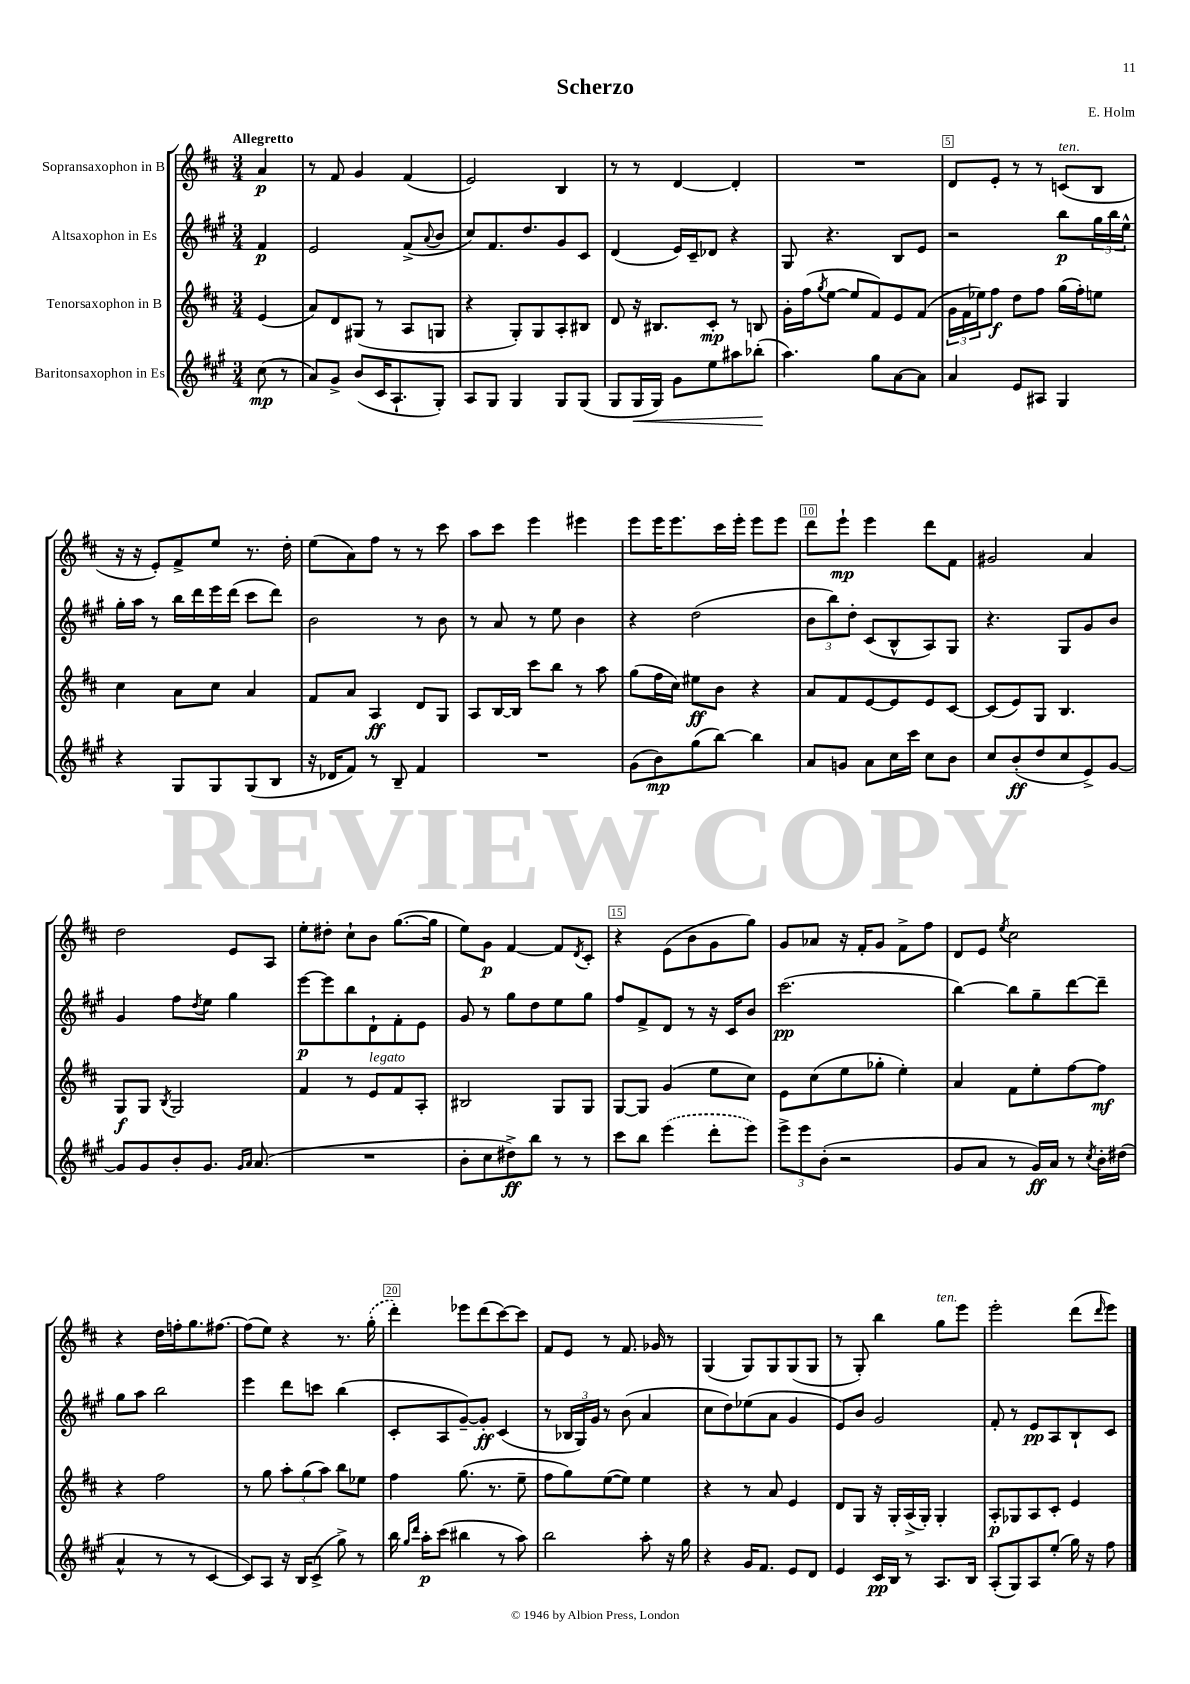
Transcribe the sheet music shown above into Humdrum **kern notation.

**kern	**dynam	**kern	**dynam	**kern	**dynam	**kern	**dynam
*part4	*part4	*part3	*part3	*part2	*part2	*part1	*part1
*staff4	*staff4	*staff3	*staff3	*staff2	*staff2	*staff1	*staff1
*I"Baritonsaxophon in Es	*	*I"Tenorsaxophon in B	*	*I"Altsaxophon in Es	*	*I"Sopransaxophon in B	*
*clefG2	*	*clefG2	*	*clefG2	*	*clefG2	*
*k[f#c#g#]	*	*k[f#c#]	*	*k[f#c#g#]	*	*k[f#c#]	*
*M3/4	*	*M3/4	*	*M3/4	*	*M3/4	*
=	=	=	=	=	=	=	=
!	!	!	!	!	!	!LO:TX:a:B:t=Allegretto	!
(8cc#\	mp	(4e/	.	4f#/	p	4a/	p
8r	.	.	.	.	.	.	.
=1	=1	=1	=1	=1	=1	=1	=1
8a/L)	.	8a/L)	.	2e/	.	8r	.
8g#^/J	.	8d/	.	.	.	8f#/	.
(8b/L	.	(8G#X/J	.	.	.	4g/	.
16c#/K	.	8r	.	.	.	.	.
8.A`/	.	.	.	.	.	.	.
.	.	8A/L	.	(8f#^/L	.	(4f#/	.
.	.	.	.	8qqa/	.	.	.
8G#'/J)	.	8Gn/J	.	8b/J	.	.	.
=2	=2	=2	=2	=2	=2	=2	=2
8A/L	.	4r	.	8cc#/L)	.	2e/)	.
8G#/J	.	.	.	8.f#/	.	.	.
4G#/	.	8G'/L)	.	.	.	.	.
.	.	.	.	8.dd/	.	.	.
.	.	8G/	.	.	.	.	.
8G#/L	.	8A'/	.	8g#/	.	4B/	.
(8G#/J	.	8B#X/J	.	8c#/J	.	.	.
=3	=3	=3	=3	=3	=3	=3	=3
8G#/L	.	8d/	.	(4d/	.	8r	.
!	!LO:HP:b	!	!	!	!	!	!
16G#/L	<	16r	.	.	.	8r	.
16G#/JJ)	.	8.B#X/L	.	.	.	.	.
8g#\L	.	.	.	16e/LL)	.	[4d/	.
.	.	.	.	16c#~/J	.	.	.
8ee\	.	8c#'/J	mp	8d-X/J	.	.	.
8aa#X\	.	8r	.	4r	.	4d'/]	.
(8bb-X'\J	.	8Bn/	.	.	.	.	.
.	[	.	.	.	.	.	.
=4	=4	=4	=4	=4	=4	=4	=4
4.aa\)	.	16g'\LL	.	8G#/	.	2.r	.
.	.	(16ff#\J	.	.	.	.	.
.	.	8qgg/	.	.	.	.	.
.	.	[8ee\J	.	4.r	.	.	.
.	.	8ee/L]	.	.	.	.	.
8gg#\L	.	8f#/)	.	.	.	.	.
[8a\	.	8e/	.	8B/L	.	.	.
8a\J]	.	(8f#/J	.	8e/J	.	.	.
=5	=5	=5	=5	=5	=5	=5	=5
4a/	.	24g\LL	.	2r	.	8d/L	.
.	.	24f#\	.	.	.	.	.
.	.	24ee-X\J)	.	.	.	.	.
.	.	8ff#\J	f	.	.	8e'/J	.
8e/L	.	8dd\L	.	.	.	8r	.
8A#X/J	.	8ff#\J	.	.	.	8r	.
!	!	!	!	!	!	!LO:TX:a:i:t=ten.	!
4G#/	.	(16gg\LL	.	8bb\L	p	(8cn/L	.
.	.	16ff#'\J)	.	.	.	.	.
.	.	8een\J	.	24gg#\L	.	8B/J	.
.	.	.	.	24bb\	.	.	.
.	.	.	.	24ee^^\JJ	.	.	.
!!LO:LB:g=z
=6	=6	=6	=6	=6	=6	=6	=6
4r	.	4cc#\	.	16gg#'\LL	.	16r	.
.	.	.	.	16aa\JJ	.	16r	.
.	.	.	.	8r	.	8e'/L)	.
8G#/L	.	8a\L	.	16bb\LL	.	8f#^/	.
.	.	.	.	16ddd\	.	.	.
8G#/	.	8cc#\J	.	16eee\	.	8ee/J	.
.	.	.	.	(16ddd\JJ	.	.	.
(8G#/	.	4a/	.	8ccc#\L	.	8.r	.
8B/J	.	.	.	8ddd\J)	.	.	.
.	.	.	.	.	.	16dd'\	.
=7	=7	=7	=7	=7	=7	=7	=7
16r	.	8f#/L	.	2b\	.	(8ee\L	.
16d-X/KL	.	.	.	.	.	.	.
8f#/J)	.	8a/J	.	.	.	8a\)	.
8r	.	4A/	ff	.	.	8ff#\J	.
8B~/	.	.	.	.	.	8r	.
4f#/	.	8d/L	.	8r	.	8r	.
.	.	8G/J	.	8b\	.	8ccc#\	.
=8	=8	=8	=8	=8	=8	=8	=8
2.r	.	8A/L	.	8r	.	8aa\L	.
.	.	[16B/L	.	8a/	.	8ccc#\J	.
.	.	16B/JJ]	.	.	.	.	.
.	.	8ccc#\L	.	8r	.	4eee\	.
.	.	8bb\J	.	8ee\	.	.	.
.	.	8r	.	4b\	.	4eee#X\	.
.	.	8aa\	.	.	.	.	.
=9	=9	=9	=9	=9	=9	=9	=9
(8g#\L	.	(8gg\L	.	4r	.	8eee\L	.
8b\)	mp	16ff#\L	.	.	.	16eee\K	.
.	.	16cc#\JJ)	.	.	.	8.eee\	.
(8gg#\	.	8ee#X\L	ff	(2dd\	.	.	.
[8bb\J)	.	8b\J	.	.	.	16ccc#\L	.
.	.	.	.	.	.	16eee'\JJ	.
4bb\]	.	4r	.	.	.	8eee\L	.
.	.	.	.	.	.	8eee\J	.
=10	=10	=10	=10	=10	=10	=10	=10
8a/L	.	8a/L	.	12b\L	.	8ddd\L	.
.	.	.	.	12bb\)	.	.	.
8gn/J	.	8f#/	.	.	.	8eee`\J	mp
.	.	.	.	12dd'\J	.	.	.
8a\L	.	[8e/	.	(8c#/L	.	4eee\	.
16cc#\L	.	8e/]	.	8B^^/	.	.	.
16ccc#\JJ	.	.	.	.	.	.	.
8cc#\L	.	8e/	.	8A/)	.	8ddd\L	.
8b\J	.	[8c#/J	.	8G#/J	.	8f#\J	.
=11	=11	=11	=11	=11	=11	=11	=11
8cc#/L	.	(8c#/L]	.	4.r	.	2g#X/	.
(8b'/	ff	8e/)	.	.	.	.	.
8dd/	.	8G/J	.	.	.	.	.
8cc#/	.	4.B/	.	8G#/L	.	.	.
8e^/)	.	.	.	8g#/	.	4a/	.
[8g#/J	.	.	.	8b/J	.	.	.
!!LO:LB:g=z
=12	=12	=12	=12	=12	=12	=12	=12
8g#/L]	.	8G/L	f	4g#/	.	2dd\	.
8g#/	.	8G/J	.	.	.	.	.
.	.	8qB/	.	.	.	.	.
8b'/	.	2G/	.	8ff#\L	.	.	.
.	.	.	.	8qdd/	.	.	.
8.g#/J	.	.	.	8ee\J	.	.	.
.	.	.	.	4gg#\	.	8e/L	.
16qqg#/LL	.	.	.	.	.	.	.
16qqa/JJ	.	.	.	.	.	.	.
(8.a/	.	.	.	.	.	.	.
.	.	.	.	.	.	8A/J	.
=13	=13	=13	=13	=13	=13	=13	=13
2.r	.	4f#/	.	[8eee\L	p	8ee'\L	.
.	.	.	.	8eee\]	.	8dd#X'\J	.
.	.	8r	.	8bb\	.	8cc#`\L	.
!	!	!LO:TX:a:i:t=legato	!	!	!	!	!
.	.	8e/L	.	8d`\	.	8b\J	.
.	.	8f#/	.	8f#'\	.	([8.gg\L	.
.	.	8A'/J	.	8e\J	.	.	.
.	.	.	.	.	.	16gg\Jk]	.
=14	=14	=14	=14	=14	=14	=14	=14
8b'\L	.	2B#X/	.	8g#/	.	8ee\L)	.
8cc#\	.	.	.	8r	.	8g\J	p
8dd#X^\)	ff	.	.	8gg#\L	.	[4f#/	.
8bb\J	.	.	.	8dd\	.	.	.
8r	.	8G/L	.	8ee\	.	8f#/L]	.
.	.	.	.	.	.	8qd/	.
8r	.	8G/J	.	8gg#\J	.	8c#'/J	.
=15	=15	=15	=15	=15	=15	=15	=15
8ccc#\L	.	[8G/L	.	8ff#/L	.	4r	.
8bb\J	.	8G/J]	.	8f#^/	.	.	.
(4eee\	.	(4g/	.	8d/J	.	(8e\L	.
.	.	.	.	8r	.	8b\	.
8ddd'\L	.	8ee\L	.	16r	.	8g\	.
.	.	.	.	16c#/KL	.	.	.
8eee\J)	.	8cc#\J)	.	8b/J	.	8gg\J)	.
=16	=16	=16	=16	=16	=16	=16	=16
12eee^\L	.	8e\L	.	(2.ccc#\	pp	8g/L	.
12eee\	.	.	.	.	.	.	.
.	.	(8cc#\	.	.	.	8a-X/J	.
(12b'\J	.	.	.	.	.	.	.
2r	.	8ee\	.	.	.	16r	.
.	.	.	.	.	.	16f#'/KL	.
.	.	8gg-X'\J	.	.	.	8g/J	.
.	.	4ee'\)	.	.	.	8f#^\L	.
.	.	.	.	.	.	8ff#\J	.
=17	=17	=17	=17	=17	=17	=17	=17
8g#/L	.	4a/	.	[4bb\)	.	8d/L	.
8a/J	.	.	.	.	.	8e/J	.
.	.	.	.	.	.	8qee/	.
8r	.	8f#\L	.	8bb\L]	.	2cc#\	.
16g#/LL)	ff	8ee'\	.	8gg#~\	.	.	.
16a/JJ	.	.	.	.	.	.	.
8r	.	[8ff#\	.	[8ddd\	.	.	.
8qcc#/	.	.	.	.	.	.	.
16b'\LL	.	8ff#\J]	mf	8ddd~\J]	.	.	.
(16dd#X\JJ	.	.	.	.	.	.	.
!!LO:LB:g=z
=18	=18	=18	=18	=18	=18	=18	=18
4a^^/	.	4r	.	8gg#\L	.	4r	.
.	.	.	.	8aa\J	.	.	.
8r	.	2ff#\	.	2bb\	.	16dd\LL	.
.	.	.	.	.	.	16ffn'\J	.
8r	.	.	.	.	.	8.gg\	.
[4c#/	.	.	.	.	.	.	.
.	.	.	.	.	.	[8.ff#X\J	.
=19	=19	=19	=19	=19	=19	=19	=19
8c#/L])	.	8r	.	4eee\	.	(8ff#\L]	.
8A/J	.	8gg\	.	.	.	8ee\J)	.
16r	.	12aa'\L	.	8ddd\L	.	4r	.
16B/KL	.	.	.	.	.	.	.
.	.	(12gg\	.	.	.	.	.
(8c#^/J	.	.	.	8cccn\J	.	.	.
.	.	12aa\J)	.	.	.	.	.
8gg#^\)	.	8bb\L	.	(4bb\	.	8.r	.
8r	.	8ee-X\J	.	.	.	.	.
.	.	.	.	.	.	(16gg'\	.
=20	=20	=20	=20	=20	=20	=20	=20
16bb\	.	4ff#\	.	8c#'/L	.	4ddd'\)	.
16qqgg#/LL	.	.	.	.	.	.	.
16qqddd/JJ	.	.	.	.	.	.	.
16aa'\KL	p	.	.	.	.	.	.
(8ccc#\J	.	.	.	8A/	.	.	.
4bb#X\	.	(8.gg\	.	[8g#~/)	.	8eee-X\L	.
.	.	.	.	8g#'/J]	ff	(8ddd\	.
.	.	8.r	.	.	.	.	.
8r	.	.	.	(4c#/	.	[8ccc#\)	.
8aa\)	.	8ee~\	.	.	.	8ccc#\J]	.
=21	=21	=21	=21	=21	=21	=21	=21
2bb\	.	8ff#\L	.	8r	.	8f#/L	.
.	.	8gg\)	.	24B-X/LL	.	8e/J	.
.	.	.	.	24G#/)	.	.	.
.	.	.	.	24g#/JJ	.	.	.
.	.	([8ee\	.	8r	.	8r	.
.	.	8ee\J])	.	(8b\	.	8.f#/	.
8aa'\	.	4ee\	.	4a/	.	.	.
.	.	.	.	.	.	16g-X/	.
16r	.	.	.	.	.	8r	.
16gg#\	.	.	.	.	.	.	.
=22	=22	=22	=22	=22	=22	=22	=22
4r	.	4r	.	8cc#\L	.	(4G/	.
.	.	.	.	8dd\)	.	.	.
16g#/KL	.	8r	.	(8ee-X\	.	8G/L)	.
8.f#/J	.	.	.	.	.	.	.
.	.	8a/	.	8a\J	.	8G/	.
8e/L	.	4e/	.	4g#/	.	(8G/	.
8d/J	.	.	.	.	.	8G/J	.
=23	=23	=23	=23	=23	=23	=23	=23
4e/	.	8d/L	.	8e/L)	.	8r	.
.	.	8G/J	.	8b/J	.	8G'/)	.
16c#/LL	pp	16r	.	2g#/	.	4bb\	.
16B/JJ	.	16G'/LL	.	.	.	.	.
8r	.	(16A^/	.	.	.	.	.
.	.	16G'/JJ)	.	.	.	.	.
!	!	!	!	!	!	!LO:TX:a:i:t=ten.	!
8.A/L	.	4G'/	.	.	.	8gg\L	.
.	.	.	.	.	.	8eee\J	.
16B/Jk	.	.	.	.	.	.	.
=24	=24	=24	=24	=24	=24	=24	=24
(8A'/L	.	8A'/L	p	8f#'/	.	2eee'\	.
8G#/)	.	8G-X/	.	8r	.	.	.
8A/	.	8A/	.	8e/L	pp	.	.
(8ee'/J	.	8c#'/J	.	8A/	.	.	.
16gg#\)	.	4e/	.	8B`/	.	(8ddd\L	.
16r	.	.	.	.	.	.	.
.	.	.	.	.	.	16qqddd/	.
8ff#\	.	.	.	8c#/J	.	8eee\J)	.
==	==	==	==	==	==	==	==
*-	*-	*-	*-	*-	*-	*-	*-
